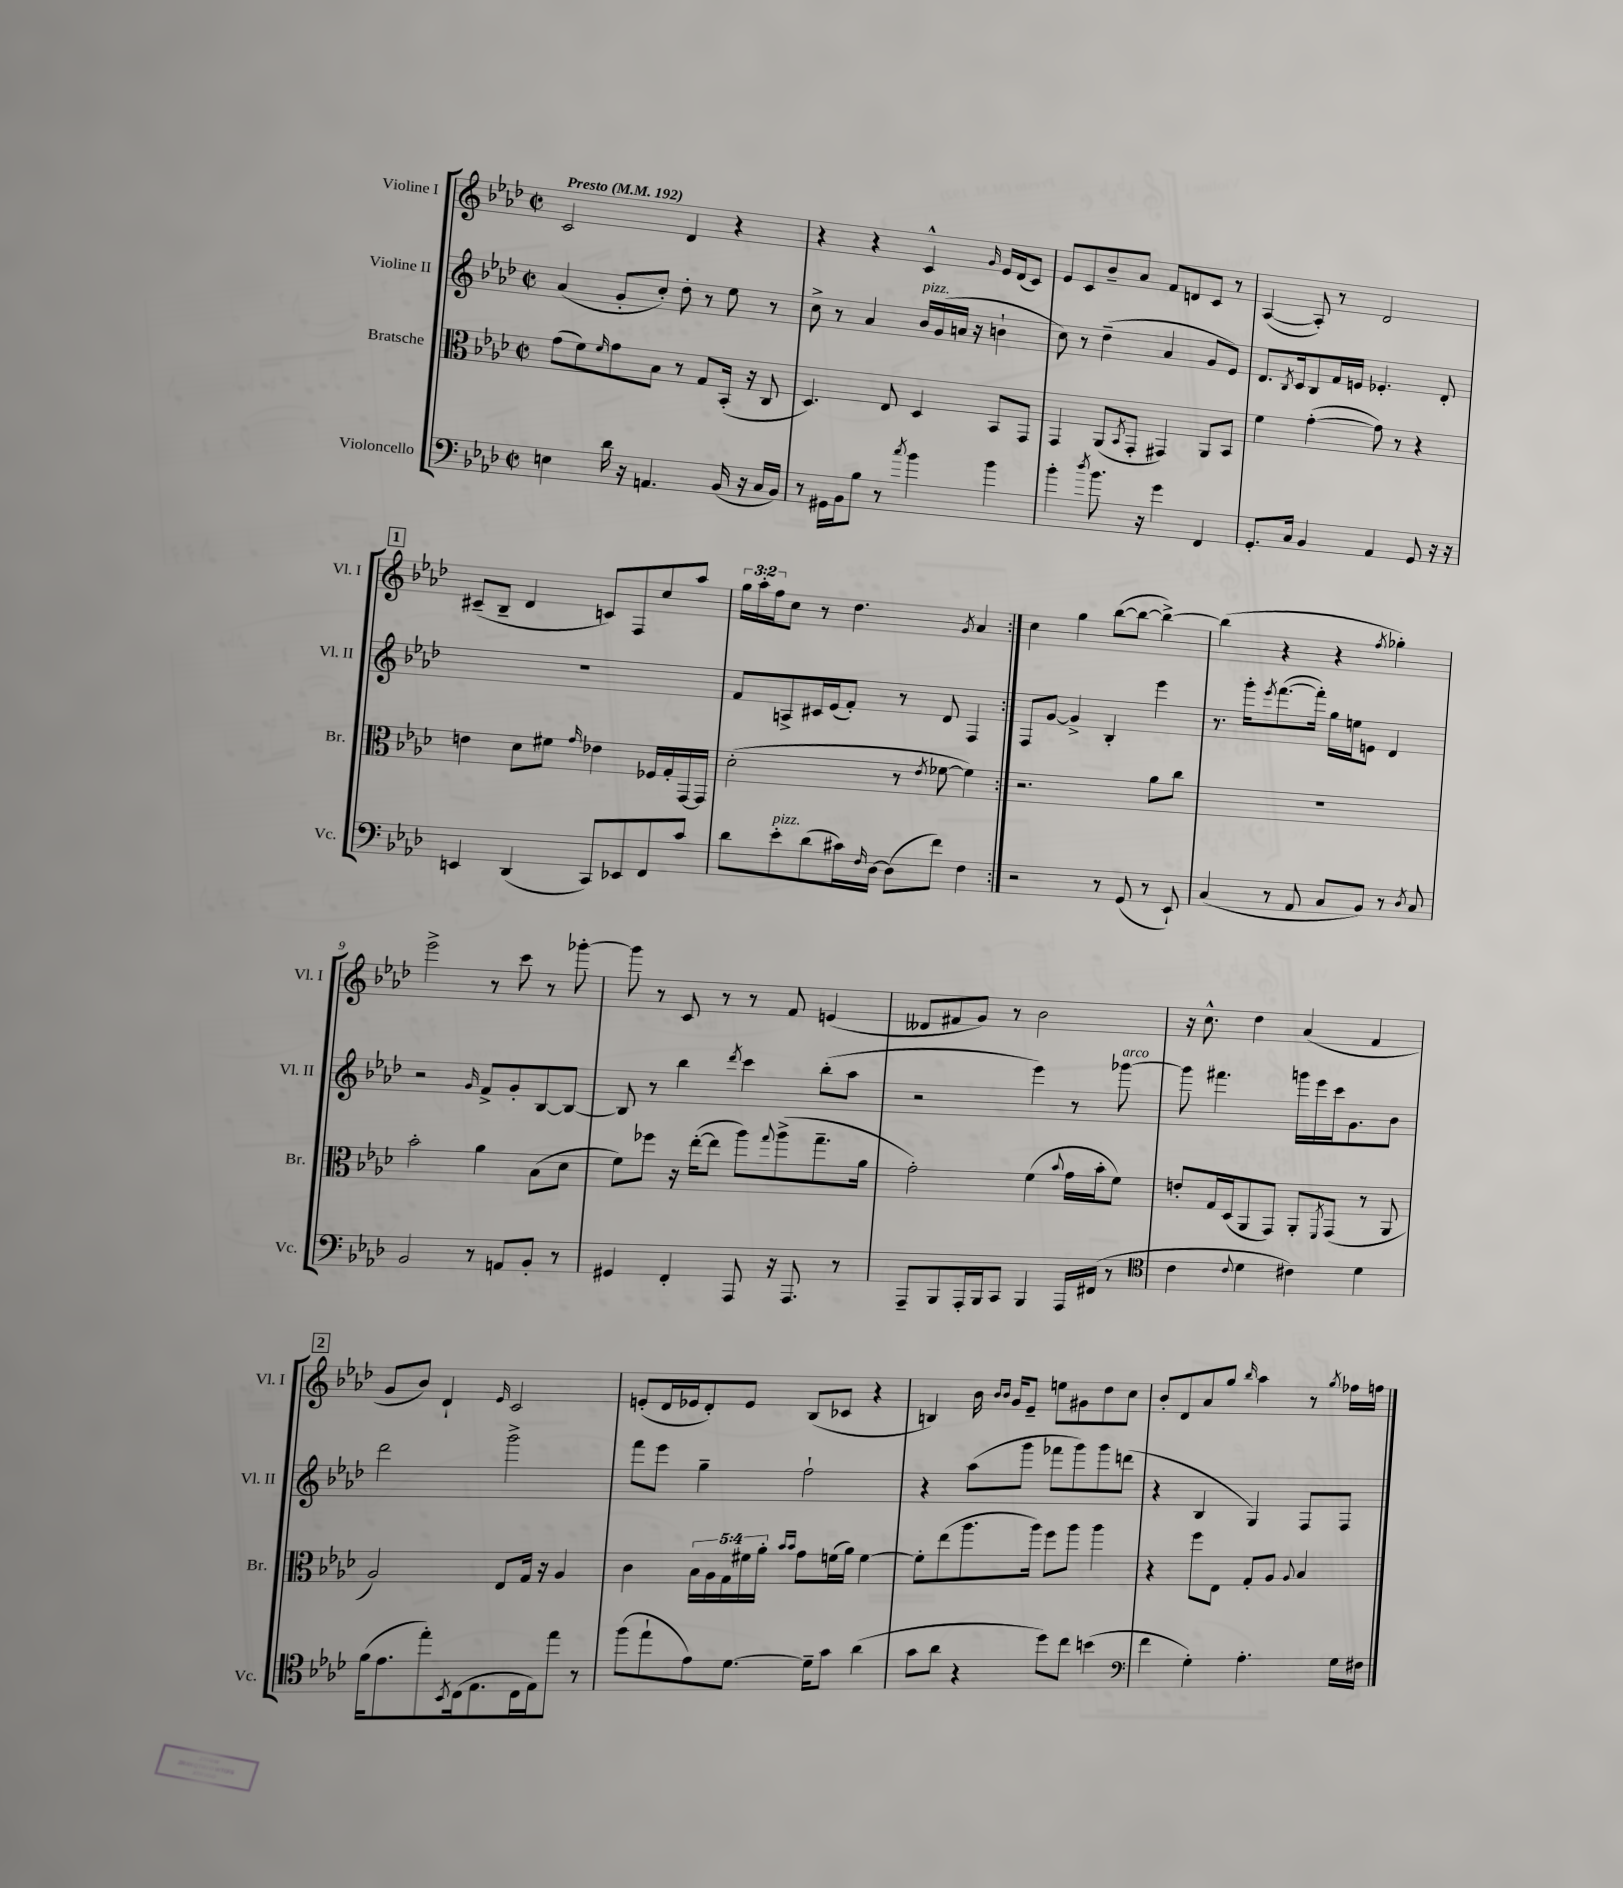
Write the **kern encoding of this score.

**kern	**kern	**kern	**kern
*staff4	*staff3	*staff2	*staff1
*clefF4	*clefC3	*clefG2	*clefG2
*k[b-e-a-d-]	*k[b-e-a-d-]	*k[b-e-a-d-]	*k[b-e-a-d-]
*M2/2	*M2/2	*M2/2	*M2/2
*met(c|)	*met(c|)	*met(c|)	*met(c|)
*MM192	*MM192	*MM192	*MM192
4E	(8g	(4a-	2c
.	8f)	.	.
.	16qqf	.	.
16d-	8g	8g'	.
16r	.	.	.
4.AA	8B-	8cc')	.
.	8r	8dd-'	4d-
.	8G	8r	.
(16BB-	(16BB-'	8ee-	4r
16r	16r	.	.
16C	8C	8r	.
16BB-)	.	.	.
=	=	=	=
8r	4.D-)	8cc^	4r
16GG#	.	8r	.
16BB-	.	.	.
8B-	.	4a-	4r
8r	8E-	.	.
8qcc	.	.	.
4b-	4D-	16b-	4c^^
.	.	(16g	.
.	.	16a	.
.	.	16r	.
.	.	.	16qqg
4b-	8BB-	4b`	16e-
.	.	.	(16d-
.	8GG	.	8c)
=	=	=	=
4b-'	4GG	8cc)	8e-
.	.	8r	8c
8qdd-	.	.	.
8.b-	(8AA-	(4dd-~	8b-~
.	8qBB-	.	.
.	8GG'	.	8a-
16r	.	.	.
4g	4GG#)	4a-	8f
.	.	.	8d
4FF	8AA-	8g	8c
.	8BB-	8e-)	8r
=	=	=	=
8.GG'	4f	8.d-	([4A-
.	.	8qB-	.
16C	.	16c	.
4BB-	([4g'	8B-	8A-'])
.	.	16f	8r
.	.	16e	.
4AA-	8g])	4.e-'	2d-
.	8r	.	.
8GG	4r	.	.
16r	.	8d-'	.
16r	.	.	.
=	=	=	=
4EE	4e	1r	(8c#~
.	.	.	8B-~
(4DD-	8d-	.	4d-
.	8f#	.	.
.	16qqg	.	.
8CC)	4e-	.	8c)
8EE-	.	.	8F
8FF	16F-	.	8cc
.	16G'	.	.
8c	[16GG	.	8aa-
.	16GG]	.	.
=	=	=	=
8d-	(2d-'	8f	24gg
.	.	.	24aa-'
.	.	.	24ff
8e-'	.	8A^	8cc
(8d-	.	16c#	8r
.	.	(16e-	.
16c#)	.	8f')	4.dd-
16qqF	.	.	.
[16D-	.	.	.
(8D-]	8r	8r	.
.	8qe-	.	.
8f)	[8f-	8d-	.
.	.	.	8qg
4F	4f-])	4F	4a-
=:|!	=:|!	=:|!	=:|!
2r	2.r	8F	4cc
.	.	[8g	.
.	.	4g^]	4gg
8r	.	4B-'	([8bb-
(8GG	.	.	8bb-_
8r	8a-	4eee-	4bb-^_)
8EE-`)	8cc	.	.
=	=	=	=
(4C	1r	8.r	(4bb-]
.	.	16ggg'	.
.	.	8qeee-	.
8r	.	([8.fff	4r
8AA-	.	.	.
.	.	16fff'])	.
8C	.	16gg	4r
.	.	16ee	.
8BB-)	.	8e	.
.	.	.	8qff
8r	.	4d-	4gg-')
8qD-	.	.	.
8C	.	.	.
=	=	=	=
2BB-	2b-'	2r	2eee-^
.	.	16qqg	.
8r	4a-	8f^	8r
8AA	.	8g'	8ccc
8BB-'	(8B-	[8B-	8r
8r	8d-	8B-_	[8ggg-'
=	=	=	=
4GG#	8f)	8B-]	8ggg-]
.	8ff-	8r	8r
4FF'	16r	4bb-	8c
.	([16ee-'	.	.
.	8ee-]	.	8r
.	.	8qddd-	.
8AAA-	8aa-)	4ccc	8r
.	8qqgg	.	.
16r	(8aa-^	.	8f
8.AAA-	.	.	.
.	8.gg~	(8bb-'	(4e
8r	.	8aa-	.
.	16a-	.	.
=	=	=	=
8AAA-~	2g')	2r	8d--
8BBB-	.	.	8f#
16AAA-'	.	.	8g)
16BBB-	.	.	.
8CC	.	.	8r
4BBB-	(4f	4eee-)	2b-
.	8qqb-	.	.
16AAA-	16g	8r	.
(16FF#	16b-'	.	.
8r	8f)	[8ggg-	.
=	=	=	=
*clefC4	*	*	*
4c	8e'	8ggg-]	16r
.	.	.	8.cc^^
.	16G	4.fff#	.
.	(16D-	.	.
8qqc	.	.	.
4d-	8AA-	.	4dd-
.	8GG)	.	.
4c#)	8AA-'	16ggg	(4a-
.	.	16eee-	.
.	8qFF	.	.
.	(8GG	16ccc	.
.	.	8.g	.
4d-	8r	.	4f
.	8AA-	8b-	.
=	=	=	=
(16f	2A-)	2ddd-	8g
8.e-	.	.	.
.	.	.	8b-)
8ee-')	.	.	4d-`
8qBB-	.	.	.
(16C	.	.	.
8.E-	.	.	.
.	.	.	16qqe-
.	8E-	2ggg^	2c
16C	16G	.	.
16E-)	16r	.	.
8ee-	4A-	.	.
8r	.	.	.
=	=	=	=
(8ff	4c	8fff	(8e'
8ee-`	.	8eee-	16d-
.	.	.	16e-
8e-)	20B-	4gg~	8d-')
.	20A-	.	.
.	20G	.	.
[8.d-	.	.	8e-
.	20f#	.	.
.	20a-'	.	.
.	16qqb-	.	.
.	16qqb-	.	.
.	8g	2ff`	(8B-
16d-~]	.	.	.
8g	(16f	.	8c-
.	16a-)	.	.
(4a-	[4f	.	4r
=	=	=	=
8g	8f']	4r	4B)
8a-	(8ee-	.	.
4r	8.aa-	(8aa-	16b-
.	.	.	16qqb-
.	.	.	16qqb-
.	.	.	16g
.	.	8ggg	8e-~
.	16aa-)	.	.
8dd-)	8ff	8fff-	8ee
8cc	8aa-	8ggg)	8g#
(4b	4aa-	8ggg	8dd-
.	.	(8ddd	8cc
=	=	=	=
*clefF4	*	*	*
4f	4r	4r	8b-'
.	.	.	8d-
4G')	8ff	4B-	8a-
.	8E-	.	8gg
.	.	.	16qqbb-
4.A-'	8G'	4G)	4aa-
.	8A-	.	.
.	8qqA-	.	.
.	4B-	8F	8r
.	.	.	8qgg
16G	.	8F	16ff-
16F#	.	.	16ff
==	==	==	==
*-	*-	*-	*-
